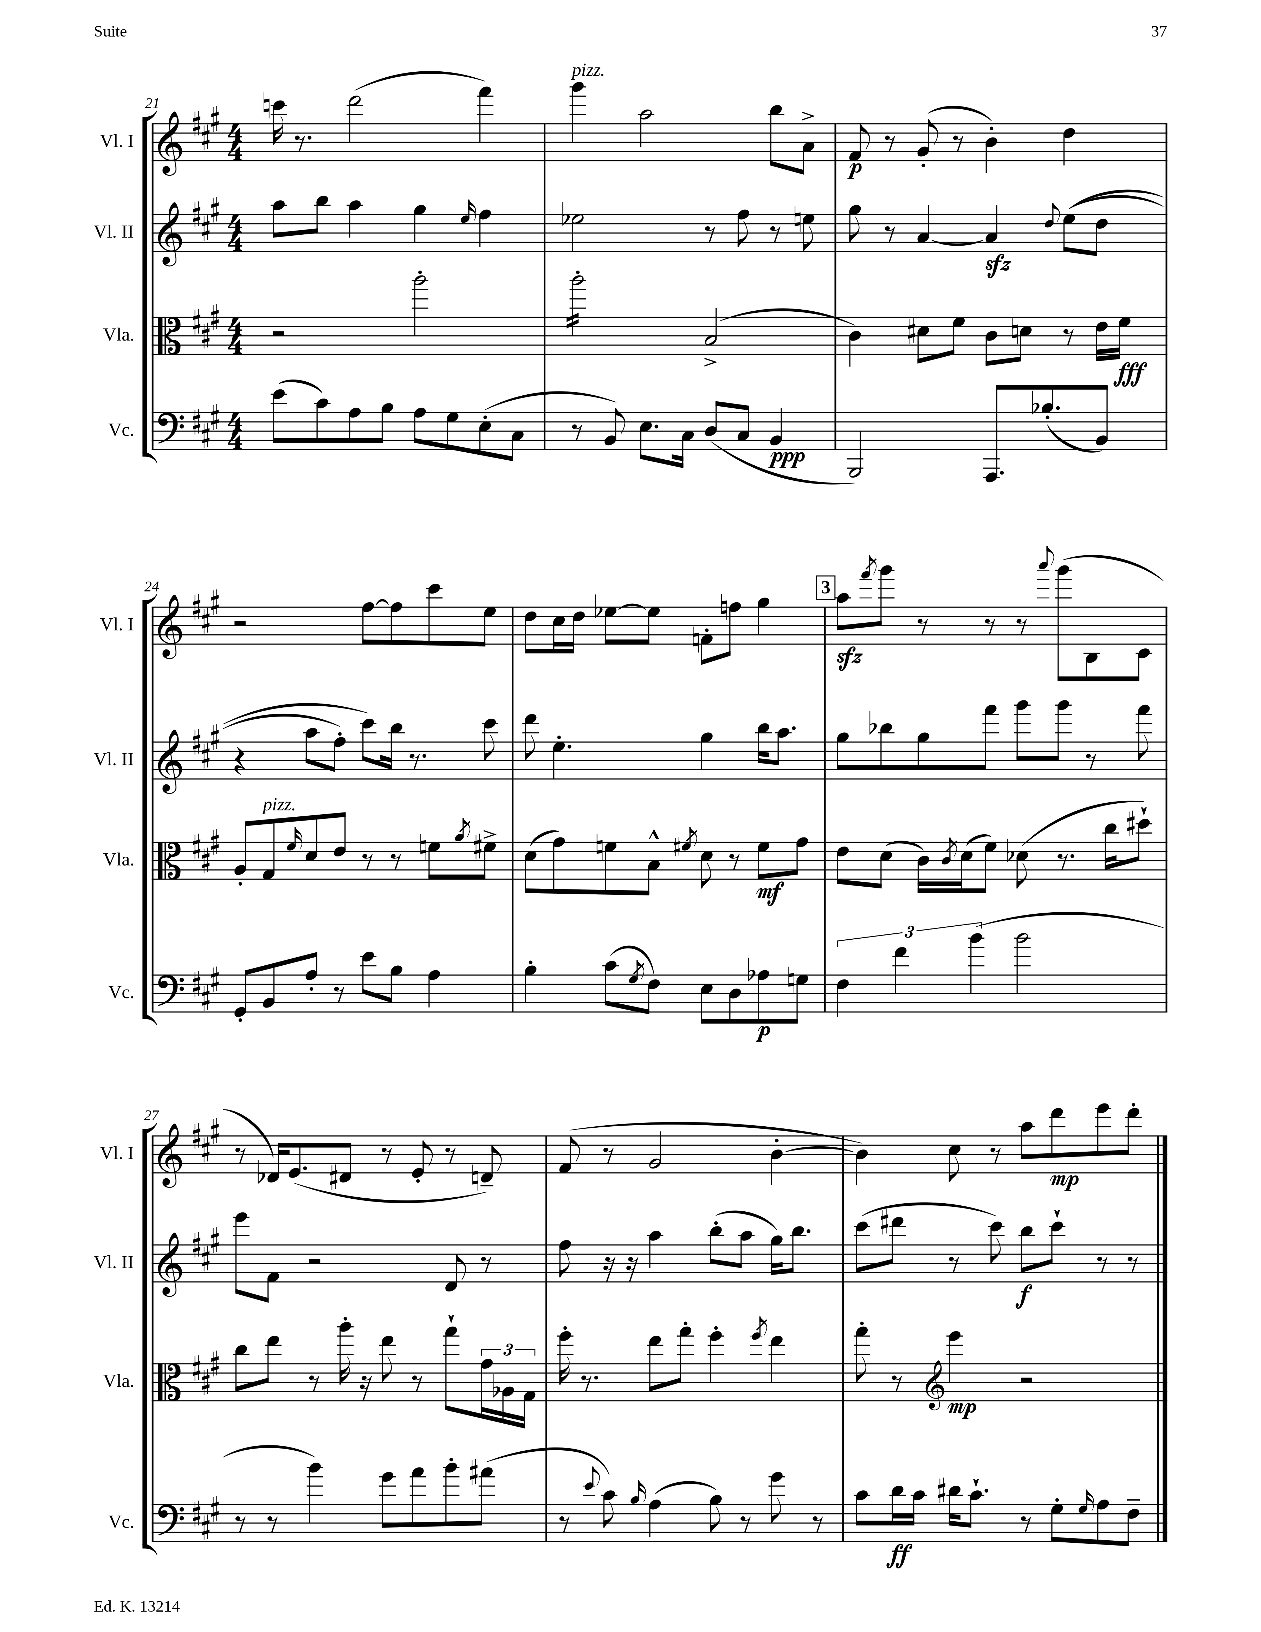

**kern	**kern	**kern	**kern
*staff4	*staff3	*staff2	*staff1
*clefF4	*clefC3	*clefG2	*clefG2
*k[f#c#g#]	*k[f#c#g#]	*k[f#c#g#]	*k[f#c#g#]
*M4/4	*M4/4	*M4/4	*M4/4
(8e\L	2r	8aa\L	16ccc\
.	.	.	8.r
8c#\)	.	8bb\J	.
8A\	.	4aa\	(2ddd\
8B\J	.	.	.
8A\L	2aa'\	4gg#\	.
8G#\	.	.	.
.	.	16qqee/	.
(8E'\	.	4ff#\	4fff#\)
8C#\J	.	.	.
=	=	=	=
8r	2aa'\	2ee-\	4ggg#\
8BB/)	.	.	.
8.E\L	.	.	2aa\
16C#\Jk	.	.	.
(8D/L	(2B^/	8r	.
8C#/J	.	8ff#\	.
4BB/	.	8r	8bb\L
.	.	8ee\	8a^\J
=	=	=	=
2BBB/)	4c#\)	8gg#\	8f#/
.	.	8r	8r
.	8d#\L	[4a/	(8g#'/
.	8f#\J	.	8r
8.AAA/L	8c#\L	4a/]	4b'\)
.	8d\J	.	.
(8.B-'/	.	.	.
.	.	8qqdd/	.
.	8r	&((8ee\L	4dd\
8BB/J)	16e\LL	8dd\J	.
.	16f#\JJ	.	.
=	=	=	=
8GG#'/L	8A'/L	4r	2r
8BB/	8G#/	.	.
.	16qqf#/	.	.
8A'/J	8d/	8aa\L	.
8r	8e/J	8ff#'\J)	.
8e\L	8r	8ccc#\L&)	[8ff#\L
8B\J	8r	16bb\Jk	8ff#\]
.	.	8.r	.
4A\	8f\L	.	8ccc#\
.	8qa/	.	.
.	8f#^\J	8ccc#\	8ee\J
=	=	=	=
4B'\	(8d\L	8ddd\	8dd\L
.	8g#\)	4.ee'\	16cc#\L
.	.	.	16dd\JJ
(8c#\L	8f\	.	[8ee-\L
8qG#/	.	.	.
8F#\J)	8B^^\J	.	8ee-\]J
.	8qf#/	.	.
8E\L	8d\	4gg#\	8f'\L
8D\	8r	.	8ff\J
8A-\	8f#\L	16bb\LK	4gg#\
.	.	8.aa\J	.
8G\J	8g#\J	.	.
=	=	=	=
6F#\	8e\L	8gg#\L	8aa\L
.	.	.	8qfff#/
.	(8d\J	8bb-\	8ggg#\J
6f#\	.	.	.
.	16c#\LL)	8gg#\	8r
.	8qc#/	.	.
.	(16d\J	.	.
(6b\	.	.	.
.	8f#\J)	8fff#\J	8r
2b\	(8d-\	8ggg#\L	8r
.	.	.	8qqaaa/
.	8.r	8ggg#\J	(8ggg#\L
.	.	8r	8B\
.	16cc#\LK	.	.
.	8dd#`\J)	8fff#\	8c#\J
=	=	=	=
8r	8cc#\L	8eee\L	8r
8r	8ee\J	8f#\J	16d-/LK)
.	.	.	(8.e/
4b\)	8r	2r	.
.	16aa'\	.	8d#/J
.	16r	.	.
8g#\L	8ee\	.	8r
8a\	8r	.	8e'/
8b'\	8gg#`\L	8d/	8r
(8a#\J	24g#\L	8r	8d~/)
.	24A-\	.	.
.	24G#\JJ	.	.
=	=	=	=
8r	16ff#'\	8ff#\	(8f#/
.	8.r	.	.
8qqe/	.	.	.
8c#\)	.	16r	8r
.	.	16r	.
16qqB/	.	.	.
(4A\	8ee\L	4aa\	2g#/
.	8gg#'\J	.	.
8B\)	4ff#'\	(8bb'\L	.
8r	.	8aa\J	.
.	8qff#/	.	.
8g#\	4ee\	16gg#\LK)	[4b'\
.	.	8.bb\J	.
8r	.	.	.
=	=	=	=
8c#\L	8gg#'\	(8ccc#\L	4b\])
16d\L	8r	8ddd#\J	.
16c#\JJ	.	.	.
*	*clefG2	*	*
16d#\LK	4eee\	8r	8cc#\
8.c#`\J	.	.	.
.	.	8ccc#\)	8r
8r	2r	8bb\L	8aa\L
8G#'\L	.	8ccc#`\J	8ddd\
16qqG#/	.	.	.
8A\	.	8r	8eee\
8F#~\J	.	8r	8ddd'\J
==	==	==	==
*-	*-	*-	*-
